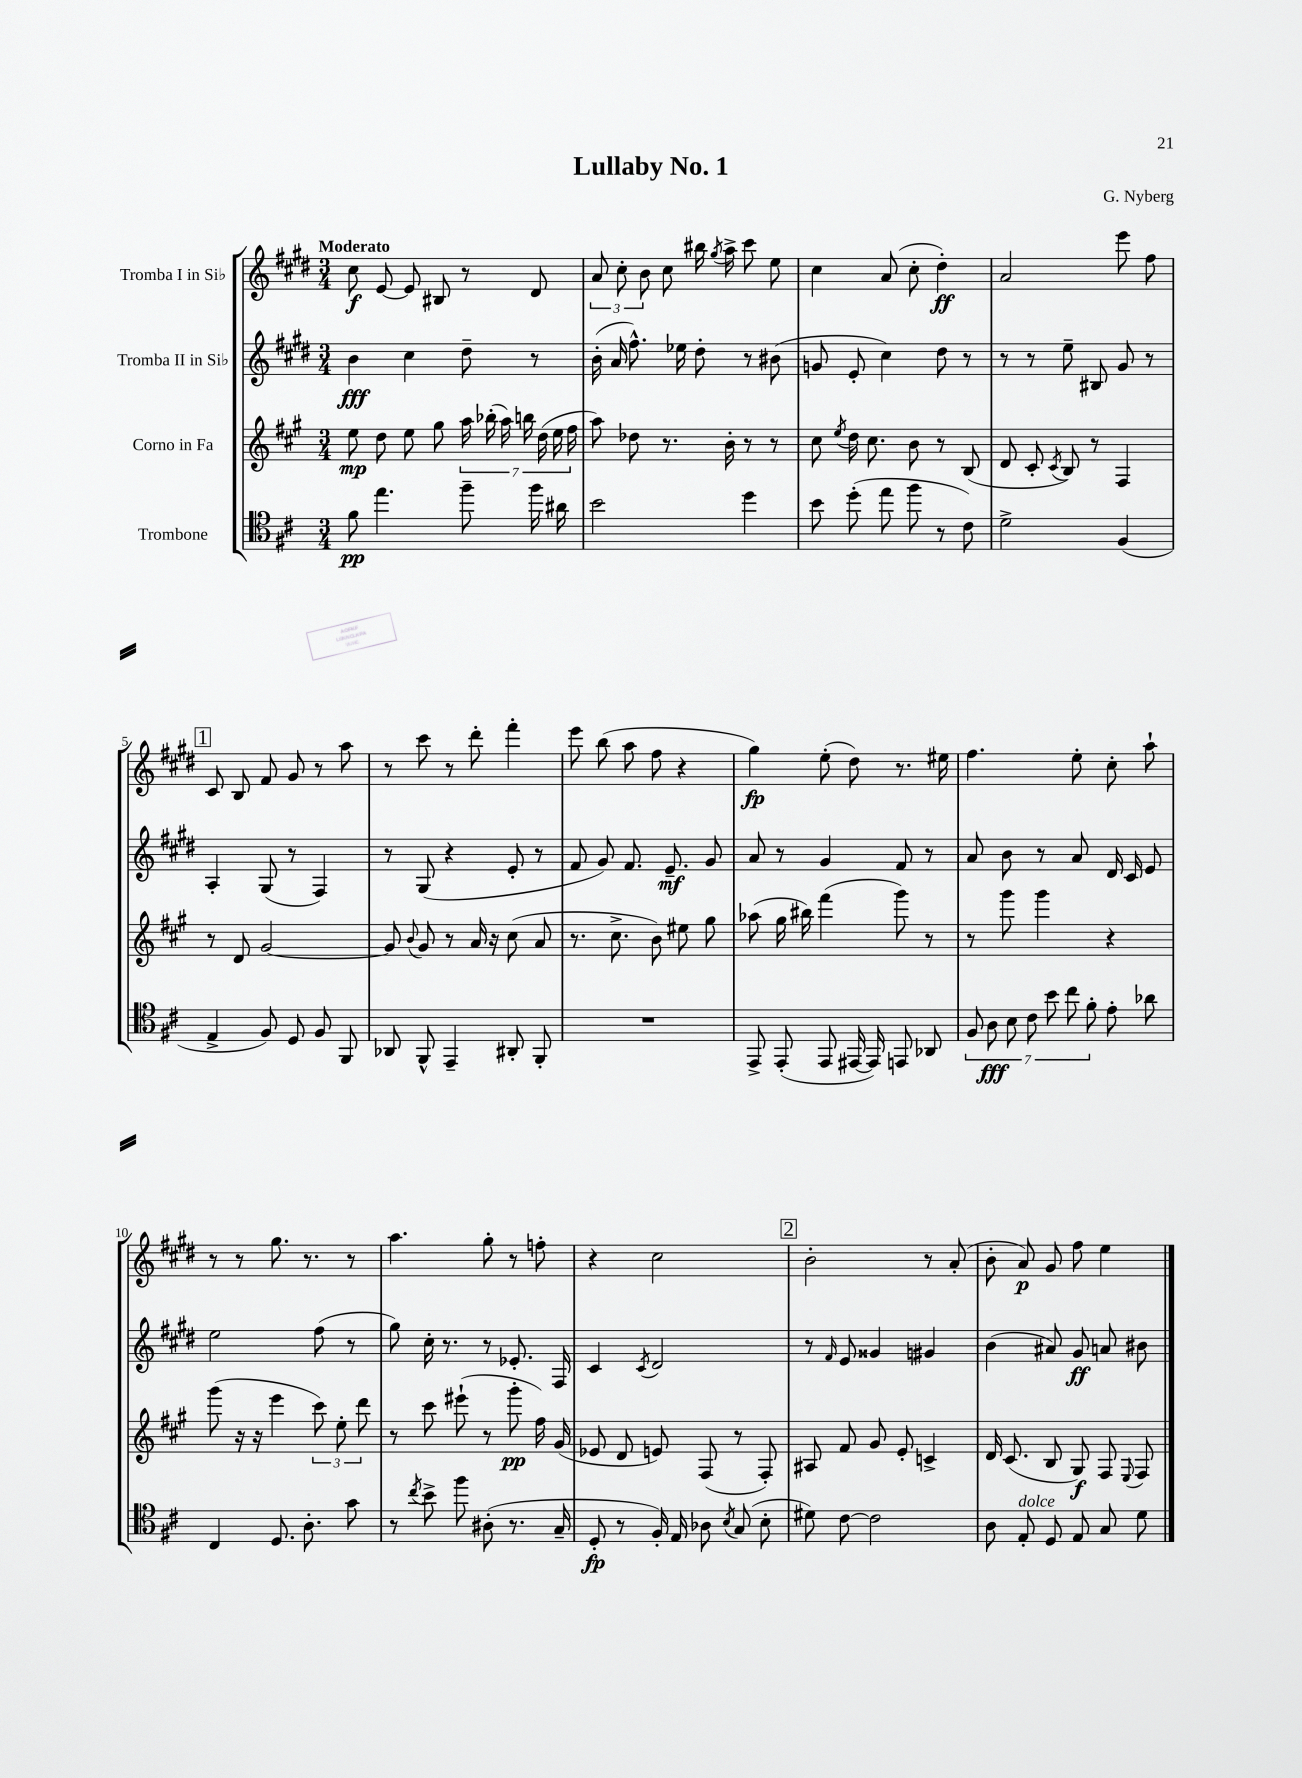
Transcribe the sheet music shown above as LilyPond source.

\header { title = "Lullaby No. 1" composer = "G. Nyberg" }
<<
\new StaffGroup <<
\new Staff = "s0" \with { instrumentName = "Tromba I in Sib" } {
    \clef treble \key e \major \numericTimeSignature \time 3/4 \tempo "Moderato"
    \autoBeamOff cis''8\f e'8~ e'8 bis8 r8 dis'8 |
    \tuplet 3/2 { a'8 cis''8-. b'8 } cis''8 bis''16 \acciaccatura { gis''8 } a''16-> cis'''8 e''8 |
    cis''4 a'8( cis''8-. dis''4-.\ff) |
    a'2 e'''8 fis''8 |
    \mark \markup { \box "1" } cis'8 b8 fis'8 gis'8 r8 a''8 |
    r8 cis'''8 r8 dis'''8-. fis'''4-. |
    e'''8 b''8( a''8 fis''8 r4 |
    gis''4\fp) e''8-.( dis''8) r8. eis''16 |
    fis''4. e''8-. cis''8-. a''8-! |
    r8 r8 gis''8. r8. r8 |
    a''4. gis''8-. r8 f''8-. |
    r4 cis''2 |
    \mark \markup { \box "2" } b'2-. r8 a'8-.( |
    b'8-. a'8\p) gis'8 fis''8 e''4 \bar "|." |
}
\new Staff = "s1" \with { instrumentName = "Tromba II in Sib" } {
    \clef treble \key e \major \numericTimeSignature \time 3/4
    \autoBeamOff b'4\fff cis''4 dis''8-- r8 |
    b'16-.( a'16 fis''8.-^) ees''16 dis''8-. r8 bis'8( |
    g'8 e'8-. cis''4) dis''8 r8 |
    r8 r8 e''8-- bis8 gis'8 r8 |
    \mark \markup { \box "1" } a4-. gis8( r8 fis4) |
    r8 gis8( r4 e'8-. r8 |
    fis'8 gis'8) fis'8. e'8.--\mf gis'8 |
    a'8 r8 gis'4 fis'8 r8 |
    a'8 b'8 r8 a'8 dis'16 cis'16 e'8 |
    e''2 fis''8( r8 |
    gis''8) cis''16-. r8. r8 ees'8.-. fis16 |
    cis'4 \acciaccatura { cis'8 } dis'2 |
    \mark \markup { \box "2" } r8 \grace { fis'16 } e'8 gisis'4 gis'4 |
    b'4( ais'8) gis'8\ff a'8 bis'8 \bar "|." |
}
\new Staff = "s2" \with { instrumentName = "Corno in Fa" } {
    \clef treble \key a \major \numericTimeSignature \time 3/4
    \autoBeamOff e''8\mp d''8 e''8 gis''8 \tuplet 7/4 { a''16 bes''16-.( a''16) b''16 d''16( e''16 fis''16 } |
    a''8) des''8 r8. b'16-. r8 r8 |
    cis''8 \acciaccatura { e''8 } d''16 cis''8. b'8 r8 b8( |
    d'8 cis'8-. \acciaccatura { cis'8 } b8) r8 fis4 |
    \mark \markup { \box "1" } r8 d'8 gis'2~ |
    gis'8 \appoggiatura { b'8 } gis'8 r8 a'16 r16 cis''8( a'8 |
    r8. cis''8.-> b'8) eis''8 gis''8 |
    aes''8( gis''16 bis''16) fis'''4( gis'''8) r8 |
    r8 gis'''8 gis'''4 r4 |
    gis'''8( r16 r16 e'''4 \tuplet 3/2 { cis'''8) e''8-. d'''8 } |
    r8 cis'''8 eis'''8-!( r8 gis'''8-.\pp fis''16) gis'16( |
    ees'8 d'8 e'8) fis8( r8 fis8-.) |
    \mark \markup { \box "2" } ais8 fis'8 gis'8 e'8-. c'4-> |
    d'16 cis'8.( b8 gis8\f) fis8 \appoggiatura { e8 } fis8 \bar "|." |
}
\new Staff = "s3" \with { instrumentName = "Trombone" } {
    \clef tenor \key d \major \numericTimeSignature \time 3/4
    \autoBeamOff fis'8\pp e''4. fis''8-- fis''16 ais'16 |
    b'2 d''4 |
    b'8 d''8-.( e''8 fis''8 r8 cis'8) |
    d'2-> fis4( |
    \mark \markup { \box "1" } e4-> fis8) d8 fis8 fis,8 |
    aes,8 fis,8-^ e,4-- ais,8-. fis,8-. |
    R2. |
    e,8-> e,8-.( e,8 eis,16~ eis,16) e,8 aes,8 |
    \tuplet 7/4 { fis8 a8\fff b8 cis'8 b'8 cis''8 fis'8-. } e'8-. aes'8 |
    cis4 d8. a8.-. g'8 |
    r8 \acciaccatura { cis''8 } b'8-> fis''8 ais8-.( r8. g16-- |
    d8-.\fp r8 fis16-.) e16 aes8 \acciaccatura { b8 } g8( b8-. |
    \mark \markup { \box "2" } dis'8) cis'8~ cis'2 |
    a8 e8-.^\markup { \italic "dolce" } d8 e8 g8 d'8 \bar "|." |
}
>>
>>
